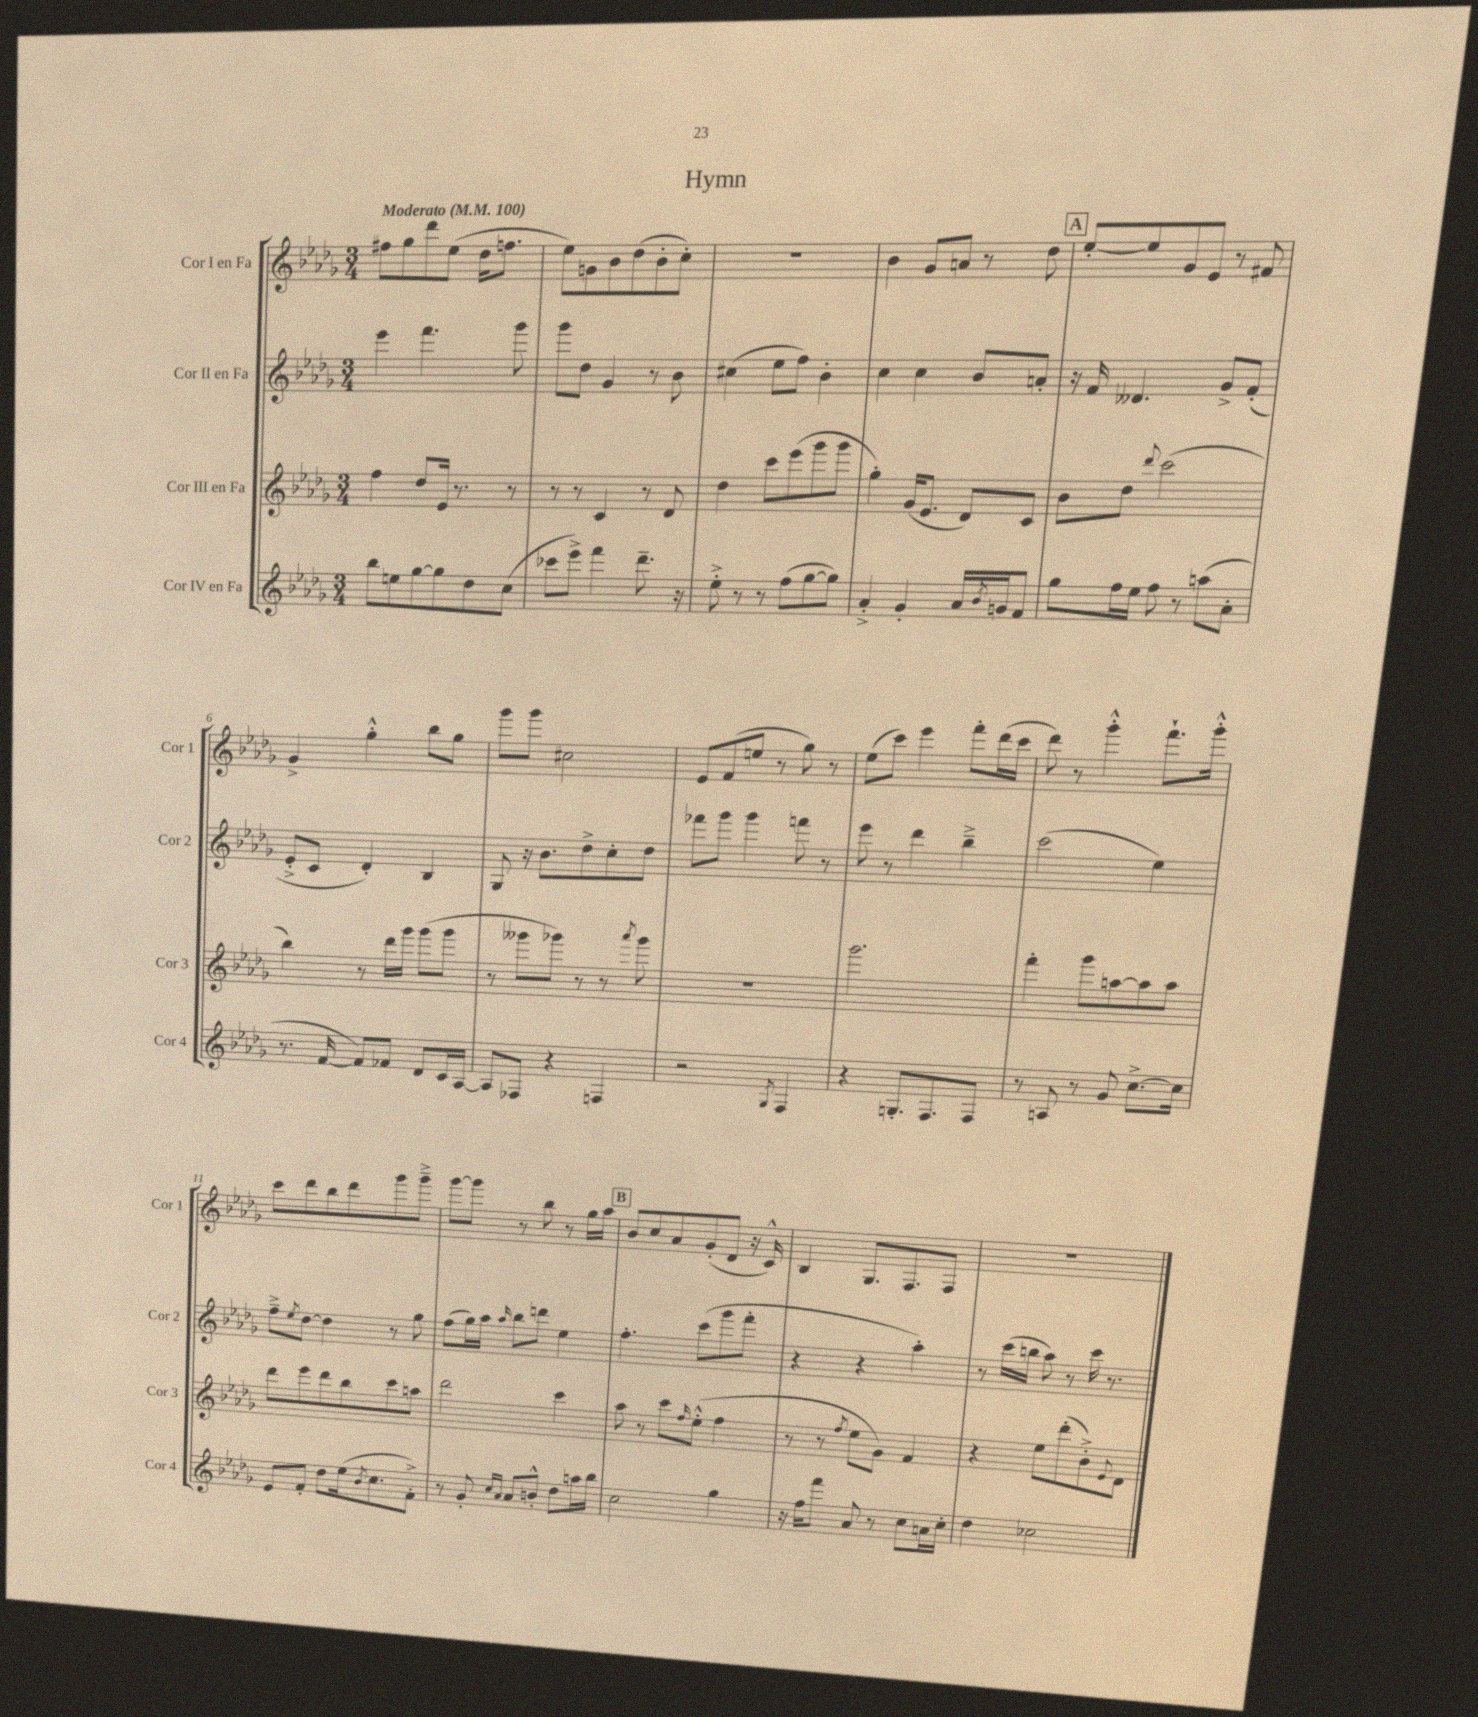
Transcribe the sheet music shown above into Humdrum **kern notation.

**kern	**kern	**kern	**kern
*part4	*part3	*part2	*part1
*staff4	*staff3	*staff2	*staff1
*I"Cor IV en Fa	*I"Cor III en Fa	*I"Cor II en Fa	*I"Cor I en Fa
*I'Cor 4	*I'Cor 3	*I'Cor 2	*I'Cor 1
*clefG2	*clefG2	*clefG2	*clefG2
*k[b-e-a-d-g-]	*k[b-e-a-d-g-]	*k[b-e-a-d-g-]	*k[b-e-a-d-g-]
*M3/4	*M3/4	*M3/4	*M3/4
*MM100	*MM100	*MM100	*MM100
=1	=1	=1	=1
!	!	!	!LO:TX:a:B:t=Moderato
8bb-\L	4ff\	4eee-\	8ff#X\L
8een\	.	.	8gg-\
[8gg-\	8dd-/L	4.fff\	8ddd-\
8gg-\]	16e-/Jk	.	(8ee-\J
.	8.r	.	.
8dd-\	.	.	16dd-\KL
.	.	.	8.ffn\J
(8cc\J	8r	8ggg-\	.
=2	=2	=2	=2
8ccc-X\L	8r	8ggg-\L	8ee-\L)
8eee-^\J)	8r	8dd-\J	8gn\
4fff\	4c/	4g-/	8b-\
.	.	.	(8dd-\
8.ddd-~\	8r	8r	8b-'\
.	8d-/	8b-\	8cc'\J)
16r	.	.	.
=3	=3	=3	=3
8ee-'^\	4dd-\	(4cc#X\	2.r
8r	.	.	.
8r	8ccc\L	8ee-\L	.
(8ff\L	(8eee-\	8ff\J)	.
[8gg-\	8ggg-\	4b-'\	.
8gg-\J])	8ggg-\J	.	.
=4	=4	=4	=4
4a-'^/	4gg-'\)	4cc\	4b-\
4g-'/	(16g-/KL	4cc\	8g-/L
.	8.e-/J	.	.
.	.	.	8an/J
16a-/LL	8d-/L)	8b-/L	8r
8qb-/	.	.	.
16gn/J	.	.	.
8f/J	8c/J	8an'/J	8dd-\
!!LO:REH:place=s1:t=A
=5	=5	=5	=5
8gg-\L	8b-\L	16r	[8ee-'/L
.	.	16f/	.
16ff\L	8dd-\J	4.d--X/	8ee-/]
16ee-\JJ	.	.	.
.	8qqddd-/	.	.
8ff\	(2ccc\	.	8g-/
8r	.	.	8e-/J
(8aan\L	.	8g-^/L	8r
8a-'\J	.	(8f'/J	8f#X/
!!LO:LB:g=z
=6	=6	=6	=6
8.r	4bb-\)	8e-'^/L	4g-^/
.	.	8c/J	.
[16f/	.	.	.
8f/L])	8r	4d-'/)	4gg-'^^\
8f-X/J	16ddd-\LL	.	.
.	16ggg-\JJ	.	.
8d-/L	(8ggg-\L	4B-/	8bb-\L
16c/L	8ggg-\J	.	8gg-\J
[16A-/JJ	.	.	.
=7	=7	=7	=7
8A-/L]	8r	8G-/	8ggg-\L
8F-X/J	8ggg--X\L	16r	8ggg-\J
.	.	8.b-\L	.
4r	8ggg-X\J)	.	2cc#X\
.	8r	8dd-^\	.
4Fn/	8r	8cc'\	.
.	8qaaa-/	.	.
.	8ggg-\	8dd-\J	.
=8	=8	=8	=8
2r	2.r	8fff-X\L	8e-/L
.	.	8ggg-\J	(8f/
.	.	4ggg-\	8een/J
.	.	.	8r
8qG-/	.	.	.
4F/	.	8fffn\	8gg-\)
.	.	8r	8r
=9	=9	=9	=9
4r	2.ggg-\	8eee-\	(8ee-\L
.	.	8r	8ccc\J)
8.Gn'/L	.	4ddd-\	4eee-\
8.F/	.	.	.
.	.	4bb-~^\	8fff'\L
8F/J	.	.	(16ddd-\L
.	.	.	16ccc\JJ
=10	=10	=10	=10
8r	4fff'\	(2ccc\	8ddd-\)
8An/	.	.	8r
8r	8ggg-\L	.	4ggg-'^^\
8g-/	[8aan\	.	.
[8.cc^\L	8aa\]	4ee-\)	8.fff`\L
.	8aa\J	.	.
16cc\Jk]	.	.	16ggg-'^^\Jk
!!LO:LB:g=z
=11	=11	=11	=11
8e-/L	8ddd-\L	8ff~^\L	8ccc\L
.	.	8qee-/	.
8f'/J	8eee-\	[8dd-\J	8ddd-\
8dd-\L	8ddd-\	4dd-\]	8bb-\
(16ee-\k	8bb-\	.	8ddd-\
8qb-/	.	.	.
8.cc\	.	.	.
.	8ccc\	8r	8ggg-\
8f'^\J)	8aan\J	8gg-\	8ggg-~^\J
=12	=12	=12	=12
8r	2ddd-\	(8ff\L	[8ggg-\L
8g-'/	.	16gg-\L)	8ggg-\J]
.	.	16aa-\JJ	.
16qqcc/LL	.	.	.
16qqa-/JJ	.	16qqaa-/	.
8a-/L	.	8bb-\L	8r
8bn'^^/J	.	8dddn\J	8bb-\
8dd-\L	4ccc\	4ee-\	8r
16aan\L	.	.	16gg-\LL
16bb-\JJ	.	.	16aa-\JJ
!!LO:REH:place=s1:t=B
=13	=13	=13	=13
2cc\	8aa-\	4.ff'\	8b-/L
.	8r	.	8cc/
.	8ccc\L	.	8a-/
.	16qqff/	.	.
.	(8ee-'^^\J	(8ccc\L	(8g-'/
4gg-\	4ff\	8ggg-\	8d-/J
.	.	8fff'\J	16r
.	.	.	16c^^/)
=14	=14	=14	=14
16r	8r	4r	4B-/
16ff\KL	.	.	.
8fff\J	8r	.	.
.	8qff/	.	.
8a-/	8ee-\L	4r	8.G-/L
8r	8g-\J)	.	.
.	.	.	8.F/
8cc\L	4f/	4aa-'\)	.
16an\L	.	.	8F/J
16cc'\JJ	.	.	.
=15	=15	=15	=15
4dd-\	4r	8r	2.r
.	.	(16ccc\LL	.
.	.	16bbn\JJ	.
2cc-X\	8ee-\L	8aa-\)	.
.	(8ddd-'\	8r	.
.	8b-'^\)	16ccc\	.
.	.	8.r	.
.	8qqe-/	.	.
.	8d-\J	.	.
==	==	==	==
*-	*-	*-	*-
